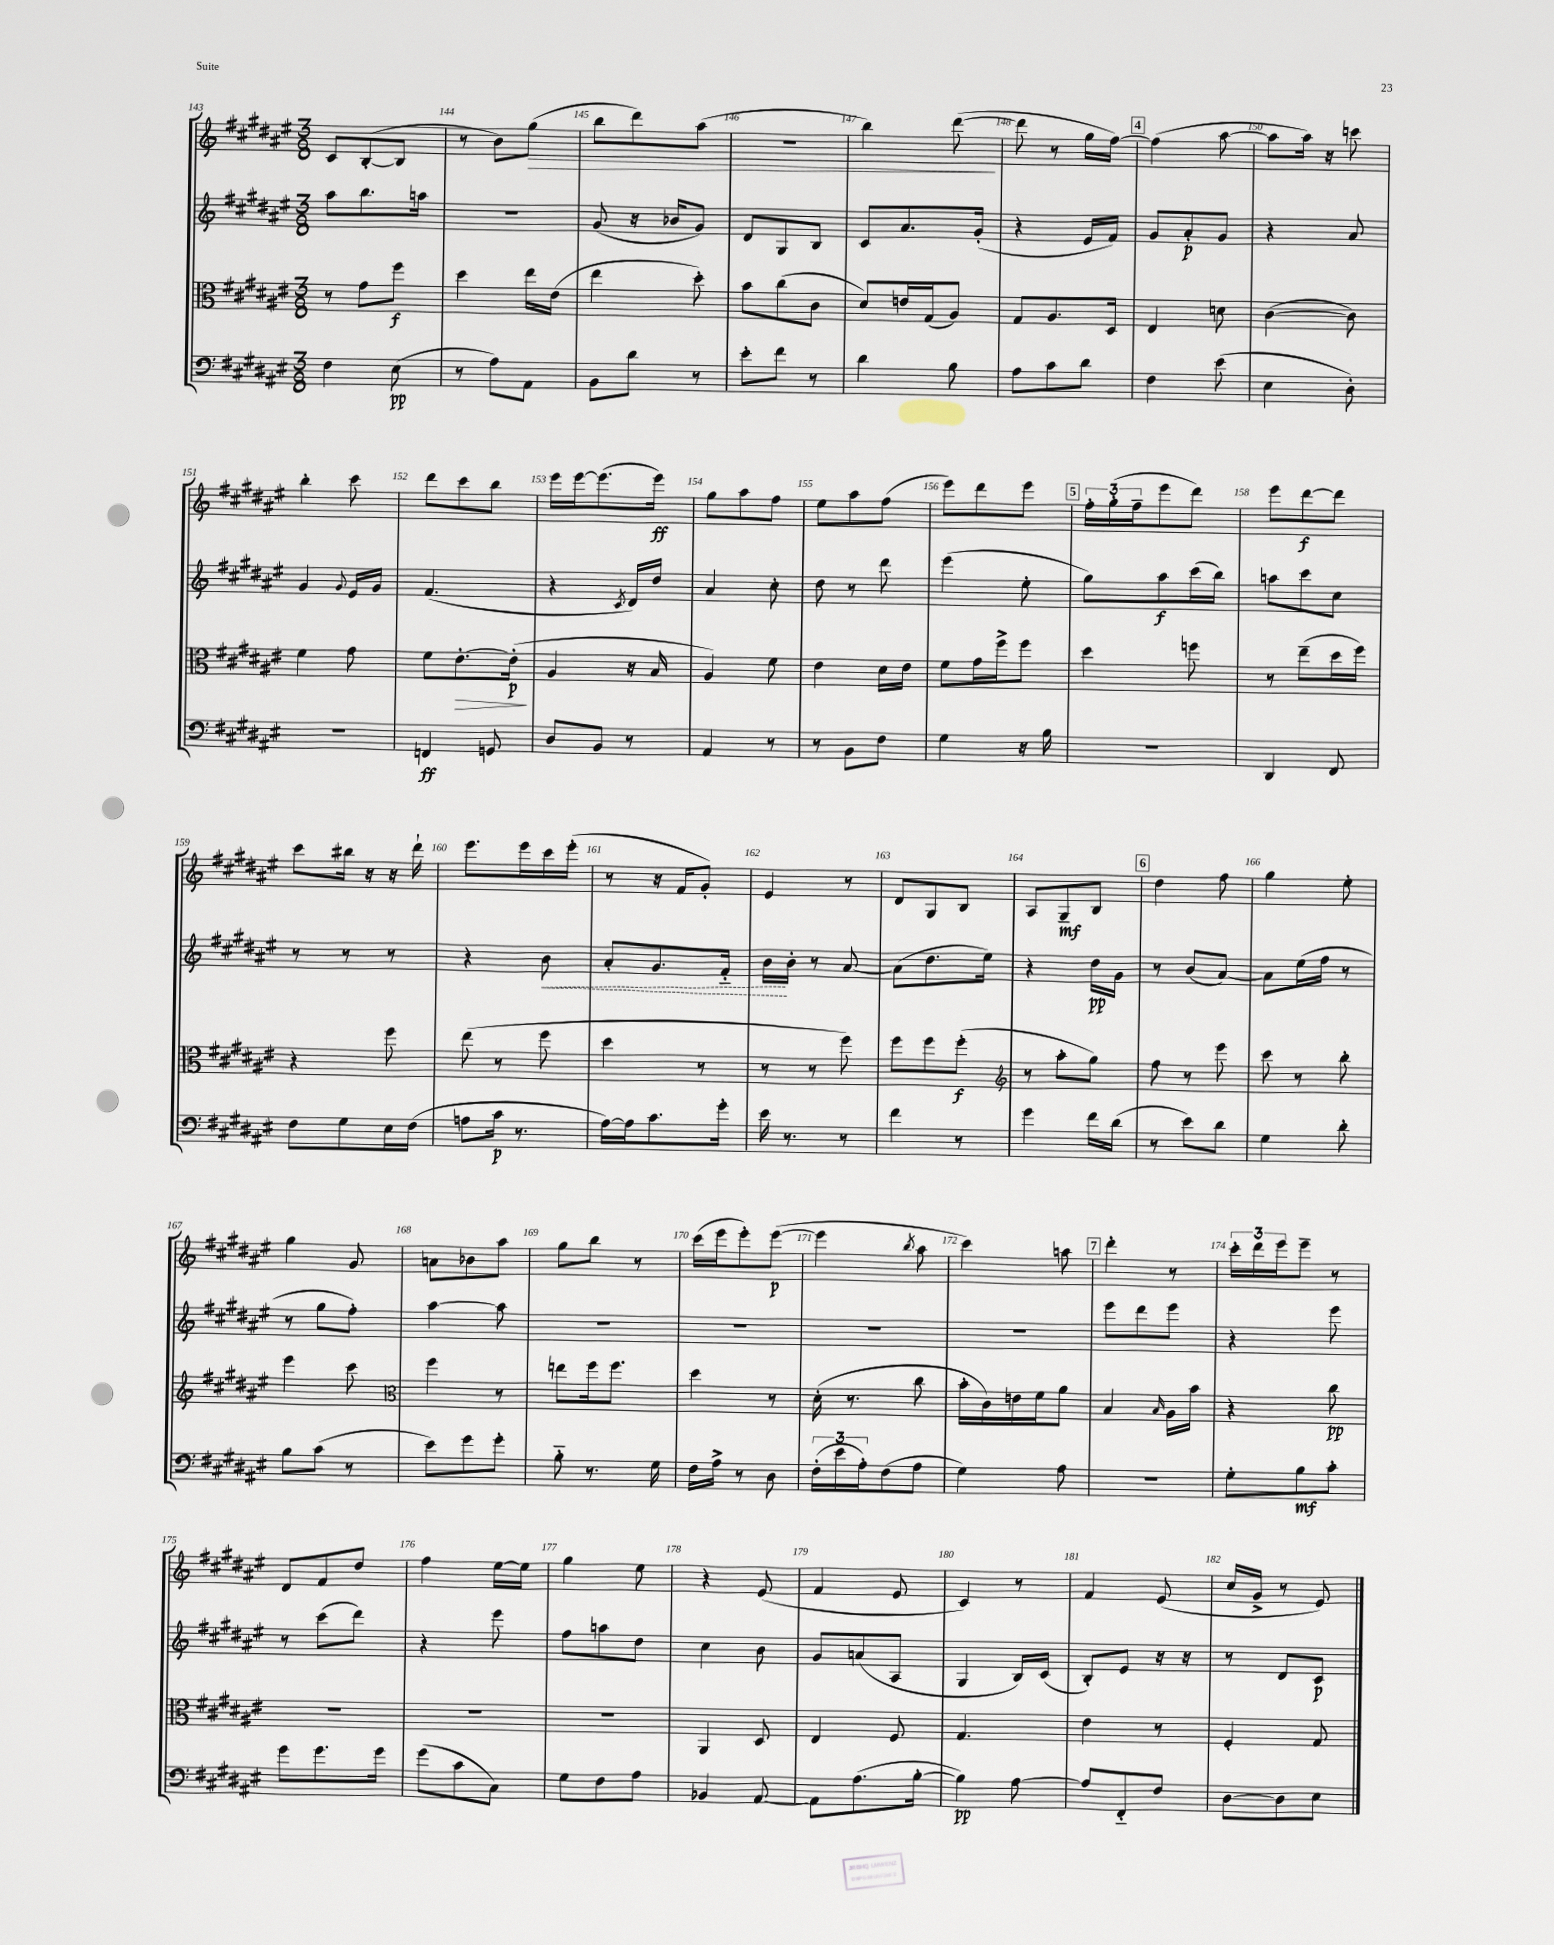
<<
\new StaffGroup <<
\new Staff = "s0" {
    \clef treble \key fis \major \numericTimeSignature \time 3/8
    cis'8 b8~-.( b8 |
    r8 b'8) gis''8\>( |
    b''8 dis'''8) ais''8( |
    R4. |
    b''4) dis'''8~\!( |
    dis'''8 r8 gis''16 fis''16~) |
    \mark \markup { \box "4" } fis''4( ais''8~ |
    ais''8 ais''16) r16 c'''8 |
    b''4-. cis'''8 |
    dis'''8 cis'''8 b''8 |
    eis'''16 eis'''16~ eis'''8.( eis'''16\ff) |
    gis''8 ais''8 fis''8 |
    eis''8 ais''8 fis''8( |
    eis'''8) dis'''8 eis'''8 |
    \mark \markup { \box "5" } \tuplet 3/2 { fis''16-. gis''16-.( fis''16-- } eis'''8 dis'''8) |
    eis'''8 dis'''8~\f dis'''8 |
    cis'''8 bis''16 r16 r16 dis'''16-! |
    eis'''8. eis'''16 cis'''16 eis'''16-.( |
    r8 r16 fis'16 gis'8-.) |
    eis'4 r8 |
    dis'8 gis8 b8 |
    ais8 gis8--\mf b8 |
    \mark \markup { \box "6" } dis''4 fis''8 |
    gis''4 eis''8-. |
    gis''4 gis'8 |
    a'8 bes'8 ais''8 |
    gis''8 b''8 r8 |
    cis'''16( eis'''16 eis'''8-.) eis'''8~\p( |
    eis'''4 \acciaccatura { b''8 } ais''8 |
    cis'''4) a''8 |
    \mark \markup { \box "7" } dis'''4-. r8 |
    \tuplet 3/2 { cis'''16-. dis'''16 eis'''16 } eis'''8-- r8 |
    dis'8 fis'8 dis''8 |
    fis''4 eis''16~ eis''16 |
    gis''4 eis''8 |
    r4 eis'8( |
    fis'4 eis'8 |
    cis'4) r8 |
    fis'4 eis'8( |
    cis''16 gis'16-> r8 eis'8) \bar "|." |
}
\new Staff = "s1" {
    \clef treble \key fis \major \numericTimeSignature \time 3/8
    ais''8 b''8. a''16 |
    R4. |
    gis'8( r16 bes'16 gis'8) |
    dis'8 gis8 b8 |
    cis'8 ais'8. gis'16-.( |
    r4 eis'16 fis'16) |
    \mark \markup { \box "4" } gis'8 ais'8-.\p gis'8 |
    r4 ais'8 |
    gis'4 \appoggiatura { gis'8 } eis'16 gis'16 |
    fis'4.( |
    r4 \acciaccatura { cis'8 } dis'16) dis''16 |
    ais'4 cis''8-. |
    dis''8 r8 dis'''8 |
    eis'''4( eis''8-. |
    \mark \markup { \box "5" } gis''8) ais''8\f cis'''16( b''16) |
    a''8 cis'''8 cis''8 |
    r8 r8 r8 |
    r4 \once \override Hairpin.style = #'dashed-line b'8\< |
    ais'8-. gis'8. fis'16-_ |
    b'16\! b'16-. r8 ais'8~ |
    ais'8( dis''8. eis''16) |
    r4 dis''16\pp gis'16 |
    \mark \markup { \box "6" } r8 b'8( ais'8~) |
    ais'8 eis''16( fis''16 r8 |
    r8 gis''8 fis''8-.) |
    ais''4~ ais''8 |
    R4. |
    R4. |
    R4. |
    R4. |
    \mark \markup { \box "7" } eis'''8 dis'''8 eis'''8 |
    r4 eis'''8 |
    r8 cis'''8( dis'''8) |
    r4 eis'''8 |
    fis''8 a''8 dis''8 |
    cis''4 b'8 |
    gis'8 a'8( ais8 |
    gis4 b16) cis'16( |
    b8-.) eis'8 r16 r16 |
    r8 dis'8 cis'8\p \bar "|." |
}
\new Staff = "s2" {
    \clef alto \key fis \major \numericTimeSignature \time 3/8
    r8 gis'8 fis''8\f |
    dis''4 eis''16 eis'16( |
    eis''4 dis''8-.) |
    b'8 cis''8( cis'8 |
    dis'8) e'16 gis16( ais8) |
    gis8 ais8. dis16 |
    \mark \markup { \box "4" } eis4 d'8 |
    cis'4~( cis'8) |
    fis'4 gis'8 |
    fis'8 eis'8.~-.\> eis'16-.\p\!( |
    ais4 r16 b16 |
    ais4) fis'8 |
    eis'4 dis'16 eis'16 |
    fis'8 gis'16 fis''16-> fis''8 |
    \mark \markup { \box "5" } dis''4 f''8 |
    r8 eis''8--( dis''16 fis''16) |
    r4 fis''8 |
    eis''8( r8 fis''8 |
    dis''4 r8 |
    r8 r8 fis''8) |
    fis''8 fis''8 fis''8-.\f( |
    \clef treble r8 ais''8-. gis''8) |
    \mark \markup { \box "6" } fis''8 r8 eis'''8 |
    cis'''8 r8 b''8-. |
    eis'''4 cis'''8 |
    \clef alto fis''4 r8 |
    e''8 fis''16 fis''8. |
    dis''4 r8 |
    dis'16-.( r8. cis''8 |
    b'16-. cis'16) e'16 fis'16 ais'8 |
    \mark \markup { \box "7" } b4 \grace { b16 } ais16 b'16 |
    r4 cis''8\pp |
    R4. |
    R4. |
    R4. |
    ais,4 dis8 |
    eis4 fis8 |
    gis4. |
    eis'4 r8 |
    fis4-. gis8 \bar "|." |
}
\new Staff = "s3" {
    \clef bass \key fis \major \numericTimeSignature \time 3/8
    fis4 eis8\pp( |
    r8 ais8) ais,8 |
    b,8 dis'8 r8 |
    eis'8-. fis'8 r8 |
    dis'4 b8 |
    ais8 cis'8 dis'8 |
    \mark \markup { \box "4" } fis4 eis'8( |
    eis4 dis8-.) |
    R4. |
    f,4\ff g,8 |
    dis8 b,8 r8 |
    ais,4 r8 |
    r8 b,8 fis8 |
    gis4 r16 b16 |
    \mark \markup { \box "5" } R4. |
    dis,4 fis,8 |
    fis8 gis8 eis16 fis16( |
    a8 cis'16\p r8. |
    ais16~) ais16 cis'8. gis'16-. |
    eis'16 r8. r8 |
    fis'4 r8 |
    gis'4 fis'16 dis'16( |
    \mark \markup { \box "6" } r8 eis'8) dis'8 |
    gis4 dis'8-. |
    b8 cis'8( r8 |
    eis'8) gis'8 gis'8-. |
    b8-_ r8. gis16 |
    fis16 ais16-> r8 dis8 |
    \tuplet 3/2 { fis16-.( eis'16 ais16-.) } fis8( ais8 |
    gis4) ais8 |
    \mark \markup { \box "7" } R4. |
    gis8-. b8\mf cis'8-. |
    gis'8 gis'8. gis'16 |
    gis'8( cis'8 cis8) |
    gis8 fis8 ais8 |
    bes,4 ais,8~ |
    ais,8 ais8.( b16~-. |
    b4\pp) ais8~ |
    ais8 fis,8-_ fis8 |
    dis8~ dis8 eis8 \bar "|." |
}
>>
>>
\layout { \context { \Score currentBarNumber = #143 \override BarNumber.break-visibility = ##(#f #t #t) barNumberVisibility = #all-bar-numbers-visible } }
